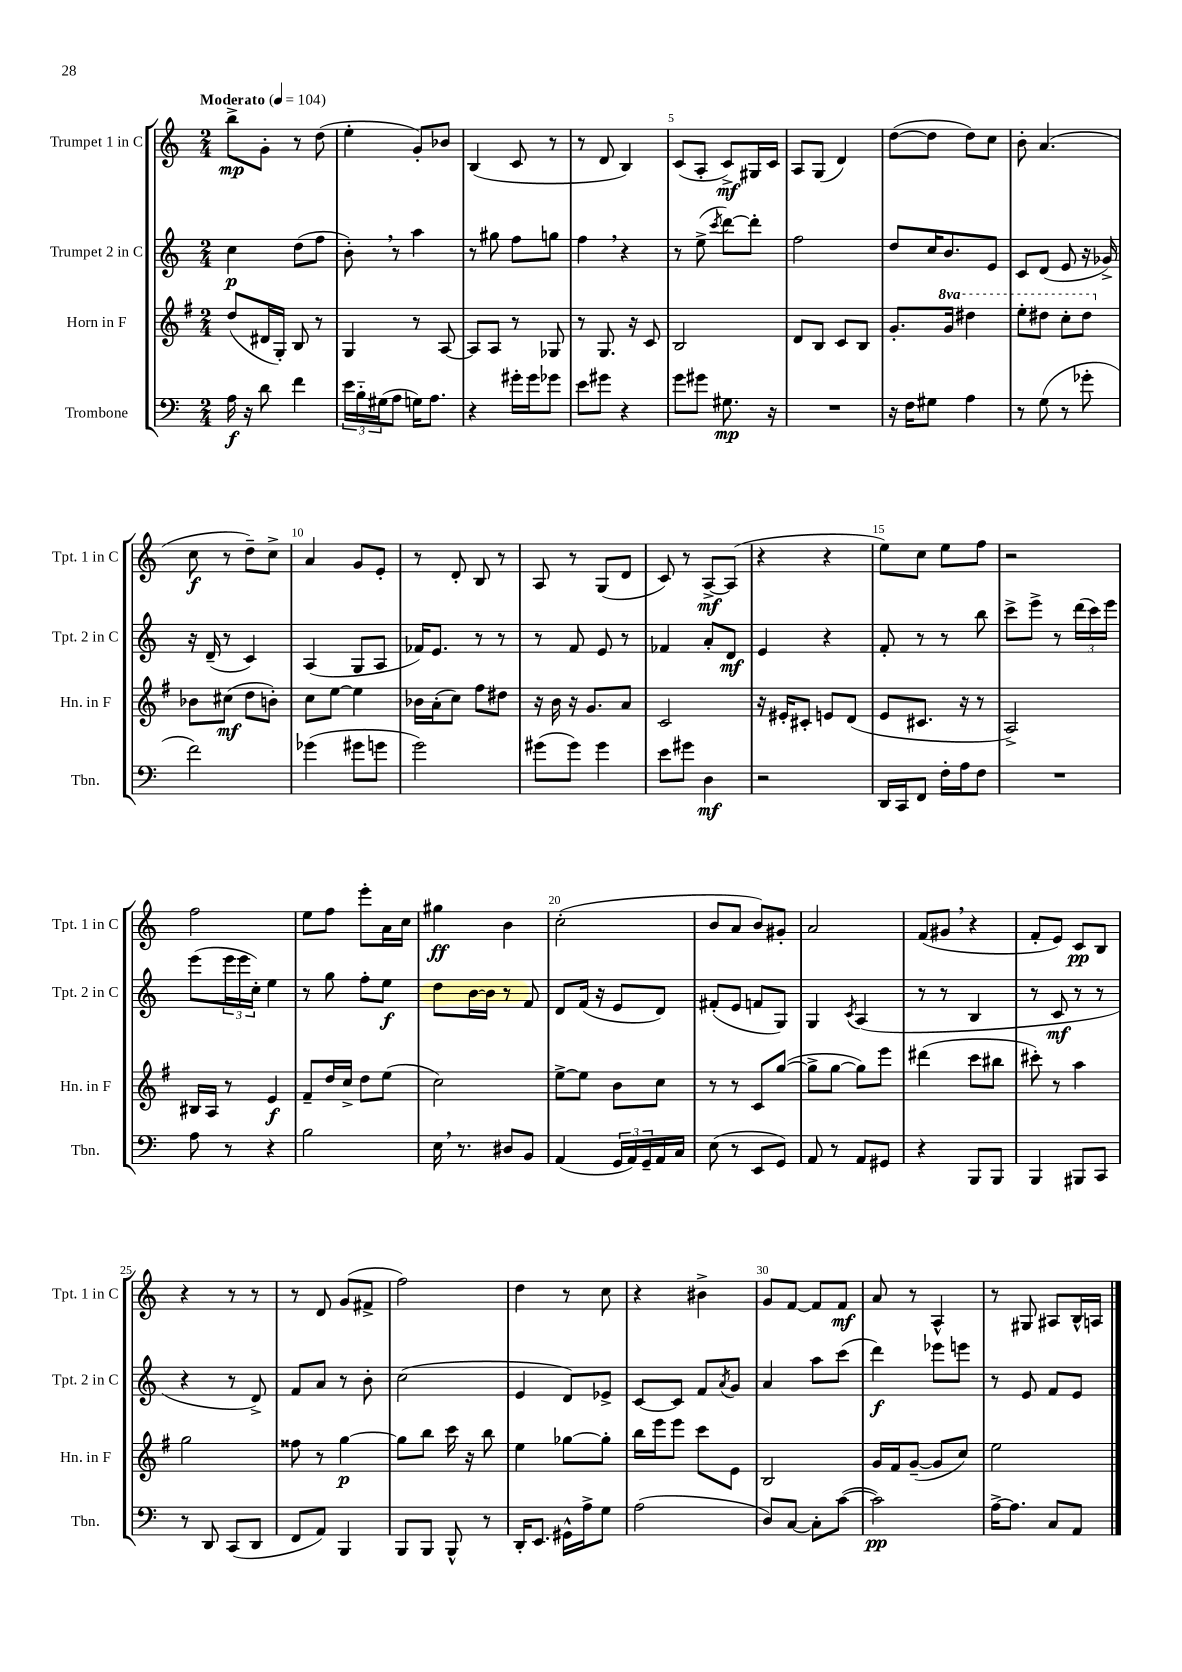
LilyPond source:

<<
\new StaffGroup <<
\new Staff = "s0" \with { instrumentName = "Trumpet 1 in C" shortInstrumentName = "Tpt. 1 in C" } {
    \clef treble \key c \major \numericTimeSignature \time 2/4 \tempo "Moderato" 4 = 104
    b''8->\mp g'8-. r8 d''8( |
    e''4-. g'8-.) bes'8 |
    b4( c'8 r8 |
    r8 d'8 b4) |
    c'8( a8-. c'8->\mf) gis16 c'16 |
    a8 g8( d'4) |
    d''8~( d''8 d''8) c''8 |
    b'8-. a'4.( |
    c''8\f r8 d''8--) c''8-> |
    a'4 g'8 e'8-. |
    r8 d'8-. b8 r8 |
    a8 r8 g8( d'8 |
    c'8) r8 a8~->\mf a8( |
    r4 r4 |
    e''8) c''8 e''8 f''8 |
    r2 |
    f''2 |
    e''8 f''8 e'''8-. a'16 c''16 |
    gis''4\ff b'4 |
    c''2-.( |
    b'8 a'8 b'8) gis'8-. |
    a'2 |
    f'8( gis'8 \breathe r4 |
    f'8-. e'8) c'8\pp b8 |
    r4 r8 r8 |
    r8 d'8 g'8( fis'8-> |
    f''2) |
    d''4 r8 c''8 |
    r4 bis'4-> |
    g'8 f'8~ f'8 f'8\mf |
    a'8 r8 a4-^ |
    r8 gis8 ais8 b16-^ a16 \bar "|." |
}
\new Staff = "s1" \with { instrumentName = "Trumpet 2 in C" shortInstrumentName = "Tpt. 2 in C" } {
    \clef treble \key c \major \numericTimeSignature \time 2/4
    c''4\p d''8( f''8 |
    b'8-.) \breathe r8 a''4 |
    r8 gis''8 f''8 g''8 |
    f''4 \breathe r4 |
    r8 e''8->( \acciaccatura { c'''8 } d'''8~) d'''8-. |
    f''2 |
    d''8 c''16 b'8. e'8 |
    c'8 d'8( e'8 r16 ges'16->) |
    r16 d'16--( r8 c'4) |
    a4( g8 a8 |
    fes'16) e'8. r8 r8 |
    r8 f'8 e'8 r8 |
    fes'4 a'8-. d'8\mf |
    e'4 r4 |
    f'8-. r8 r8 b''8 |
    c'''8-> e'''8-> r8 \tuplet 3/2 { d'''16( c'''16) e'''16 } |
    e'''8( \tuplet 3/2 { e'''16 e'''16 c''16-.) } e''4 |
    r8 g''8 f''8-. e''8\f |
    d''8 b'16~ b'16 r8 f'8 |
    d'8 f'16( r16 e'8 d'8) |
    fis'8-.( e'8 f'8 g8) |
    g4 \acciaccatura { c'8 } a4( |
    r8 r8 b4 |
    r8 c'8\mf r8 r8 |
    r4 r8 d'8->) |
    f'8 a'8 r8 b'8-. |
    c''2( |
    e'4 d'8) ees'8-> |
    c'8~ c'8 f'8 \acciaccatura { a'8 } g'8 |
    a'4 a''8 c'''8( |
    d'''4\f) ees'''8 e'''8 |
    r8 e'8 f'8 e'8 \bar "|." |
}
\new Staff = "s2" \with { instrumentName = "Horn in F" shortInstrumentName = "Hn. in F" } {
    \clef treble \key g \major \numericTimeSignature \time 2/4 \set Staff.ottavationMarkups = #ottavation-simple-ordinals
    d''8( dis'16 g16-.) b8 r8 |
    g4 r8 a8~ |
    a8 a8 r8 ges8 |
    r8 g8. r16 c'8 |
    b2 |
    d'8 b8 c'8 b8 |
    g'8.-. \ottava #1 g''16 dis'''4 |
    e'''8-. dis'''8 c'''8-. dis'''8 \ottava #0 |
    bes'8 cis''8\mf( d''8 b'8-.) |
    c''8 e''8~ e''4 |
    bes'16 a'16-.( c''8) fis''8 dis''8 |
    r16 b'16 r16 g'8. a'8 |
    c'2 |
    r16 eis'16-. cis'8-. e'8 d'8( |
    e'8 cis'8. r16 r8 |
    a2->) |
    bis16 a16 r8 e'4\f |
    fis'8-- d''16 c''16-> d''8 e''8( |
    c''2) |
    e''8~-> e''8 b'8 c''8 |
    r8 r8 c'8 g''8~( |
    g''8-> g''8~ g''8) e'''8 |
    dis'''4( c'''8 bis''8 |
    cis'''8-.) r8 a''4 |
    g''2 |
    fisis''8 r8 g''4~\p |
    g''8 b''8 c'''16 r16 b''8 |
    e''4 ges''8~ ges''8-. |
    b''16 e'''16 e'''8 c'''8 e'8 |
    b2 |
    g'16 fis'16 g'8~--( g'8 c''8) |
    e''2 \bar "|." |
}
\new Staff = "s3" \with { instrumentName = "Trombone" shortInstrumentName = "Tbn." } {
    \clef bass \key c \major \numericTimeSignature \time 2/4
    a16\f r16 d'8 f'4 |
    \tuplet 3/2 { e'16 b16-_ gis16( } a8 g16) a8. |
    r4 gis'16-. gis'16 ges'8 |
    e'8 gis'8 r4 |
    g'8 gis'8 gis8.\mp r16 |
    R2 |
    r16 f16 gis8 a4 |
    r8 g8( r8 ges'8-. |
    f'2) |
    ges'4( gis'8 g'8 |
    g'2) |
    gis'8( gis'8) gis'4 |
    e'8 gis'8 d4\mf |
    r2 |
    d,16 c,16 f,8 f16-. a16 f8 |
    R2 |
    a8 r8 r4 |
    b2 |
    e16 \breathe r8. dis8 b,8 |
    a,4( \tuplet 3/2 { g,16 a,16) g,16-- } a,16 c16 |
    e8( r8 e,8 g,8) |
    a,8 r8 a,8 gis,8 |
    r4 b,,8 b,,8 |
    b,,4 bis,,8 c,8 |
    r8 d,8 c,8( d,8 |
    f,8 a,8) b,,4 |
    b,,8 b,,8 b,,8-^ r8 |
    d,16-. e,8. gis,16-^ a16-> g8 |
    a2( |
    d8) c8~ c8-. c'8~( |
    c'2\pp) |
    a16~-> a8. c8 a,8 \bar "|." |
}
>>
>>
\layout { \context { \Score \override BarNumber.break-visibility = ##(#f #t #t) barNumberVisibility = #(every-nth-bar-number-visible 5) } }
